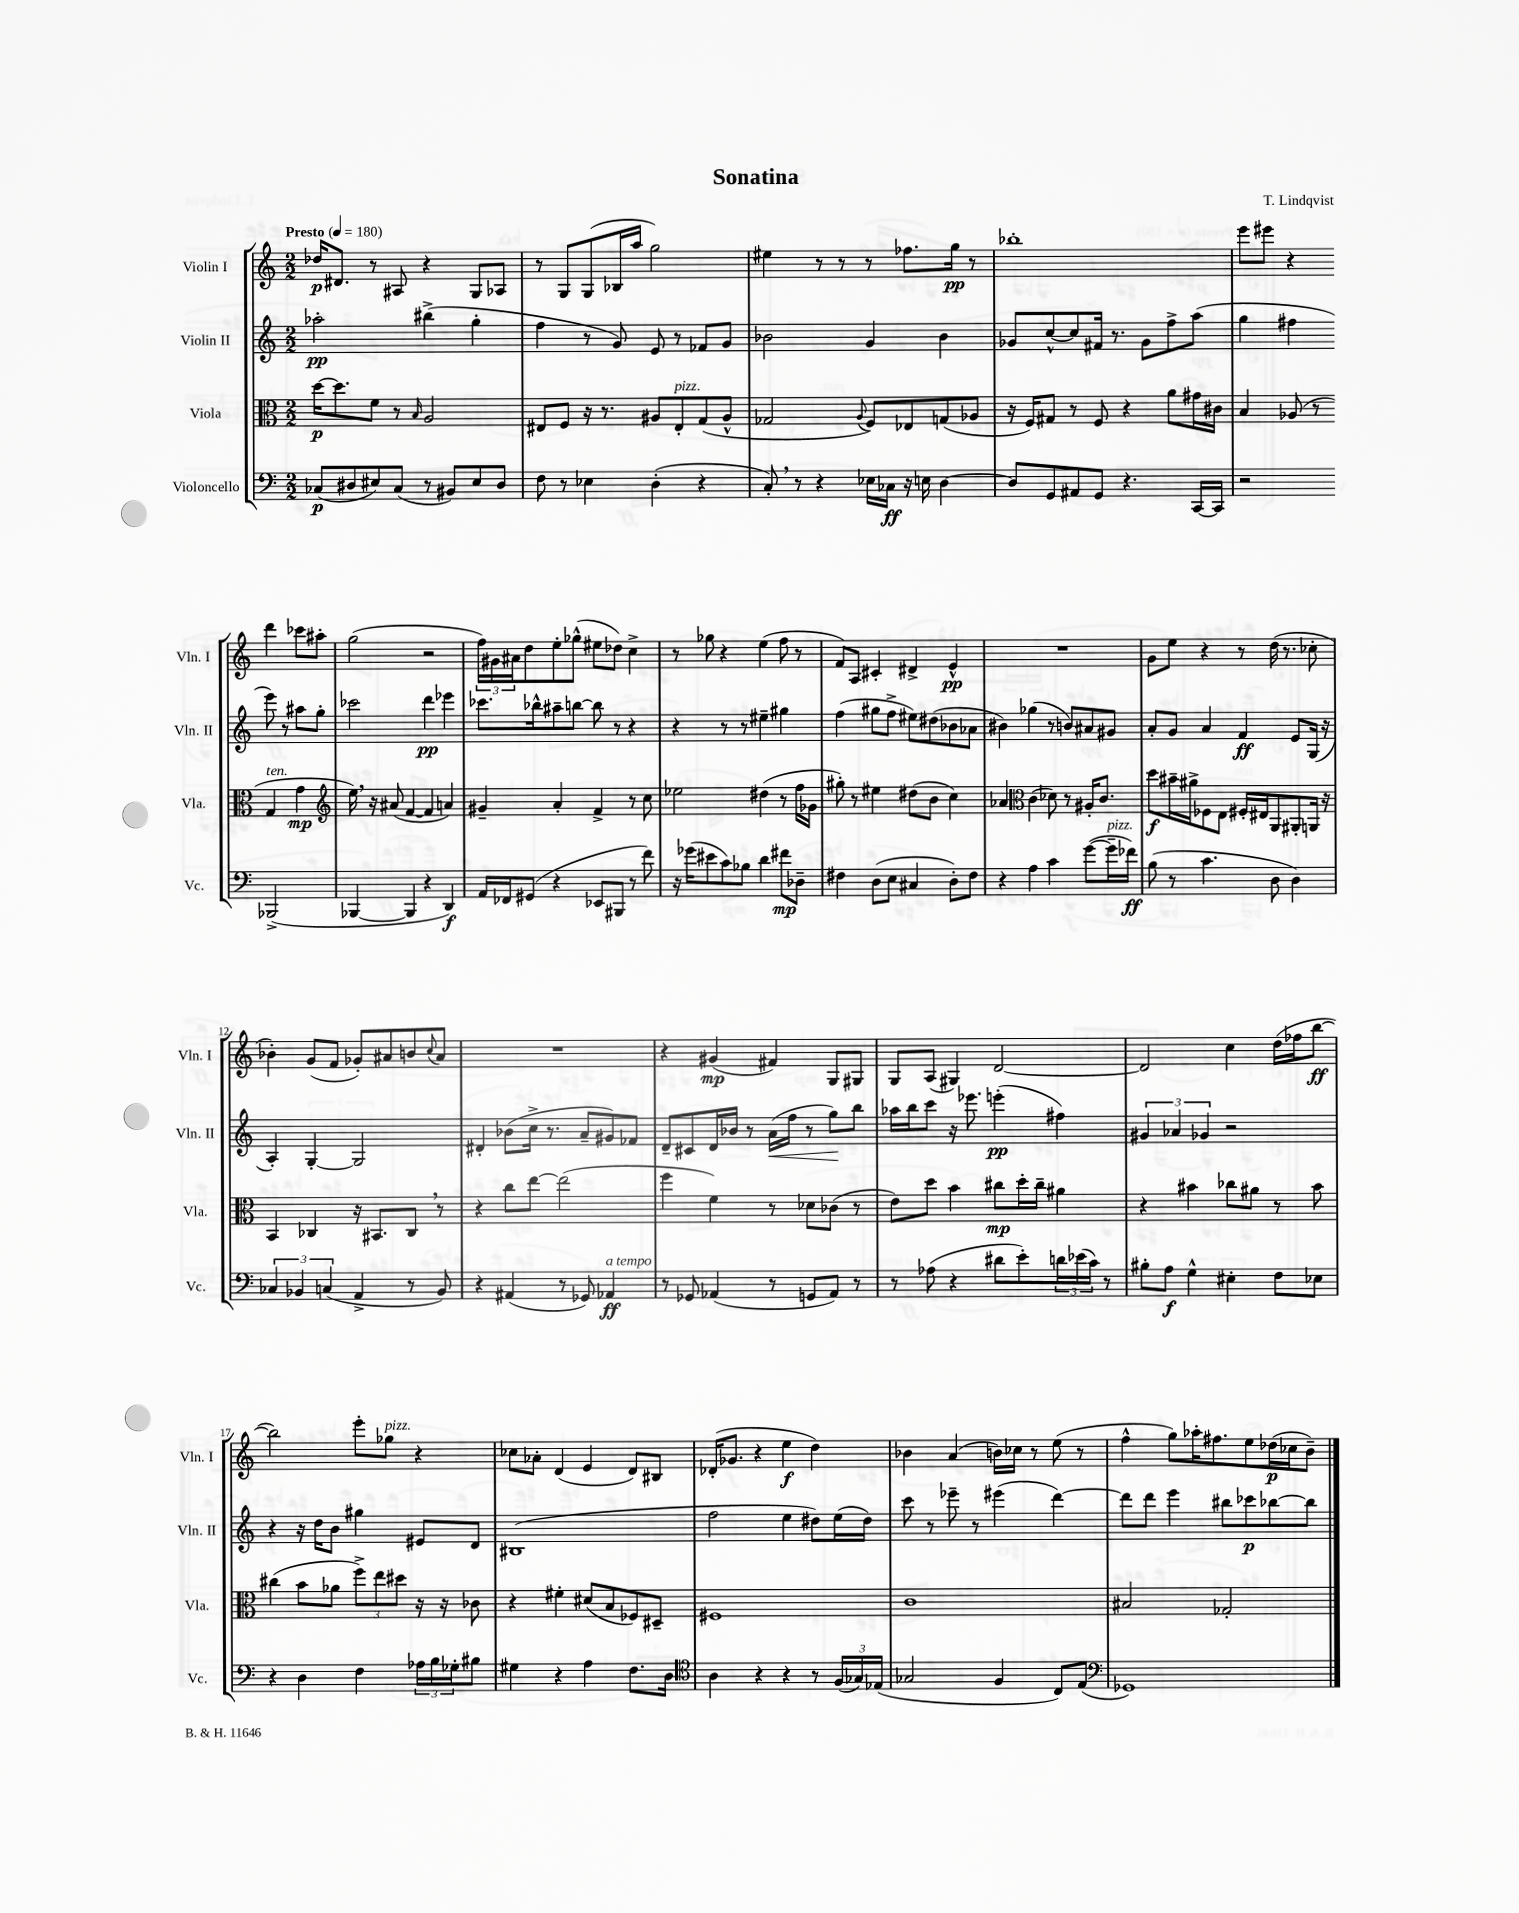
\header { title = "Sonatina" composer = "T. Lindqvist" }
<<
\new StaffGroup <<
\new Staff = "s0" \with { instrumentName = "Violin I" shortInstrumentName = "Vln. I" } {
    \clef treble \key c \major \numericTimeSignature \time 2/2 \tempo "Presto" 4 = 180
    des''16\p dis'8. r8 ais8 r4 g8 aes8 |
    r8 g8 g8( bes16 a''16 g''2) |
    eis''4 r8 r8 r8 fes''8. g''16\pp r8 |
    bes''1-. |
    e'''8 eis'''8 r4 d'''4 ces'''8 ais''8-. |
    g''2( r2 |
    \tuplet 3/2 { f''16) gis'16 ais'16 } d''8 e''8-. ges''8-^( eis''8 des''8) c''4-> |
    r8 ges''8 r4 e''4( f''8 r8 |
    f'8) a8 cis'4-. dis'4-> e'4-^\pp |
    R1 |
    g'8 e''8 r4 r8 d''16( r8. ces''8-. |
    bes'4-.) g'8( f'8 ges'8-.) ais'8 b'8 \appoggiatura { c''8 } ais'8 |
    R1 |
    r4 gis'4\mp( fis'4) g8 gis8 |
    g8 a8( gis4) d'2~ |
    d'2 c''4 d''16( fes''16 b''8~\ff |
    b''2) e'''8-. ges''8^\markup { \italic "pizz." } r4 |
    ces''8 aes'8-. d'4( e'4 d'8) bis8 |
    des'16-.( ges'8. r4 e''4\f d''4) |
    bes'4 a'4( b'16) ces''16 r8 e''8( r8 |
    f''4-^ g''8) aes''16-. fis''8. e''8 des''16\p( ces''16 b'8--) \bar "|." |
}
\new Staff = "s1" \with { instrumentName = "Violin II" shortInstrumentName = "Vln. II" } {
    \clef treble \key c \major \numericTimeSignature \time 2/2
    aes''2-.\pp bis''4->( g''4-. |
    f''4 r8 g'8) e'8 r8 fes'8 g'8 |
    bes'2 g'4 bes'4 |
    ges'8 c''8~-^ c''8 fis'16 r8. ges'8 f''8-> a''8( |
    g''4 fis''4 e'''8) r8 ais''8 g''8-. |
    ces'''2 d'''4\pp ees'''4 |
    ces'''8. bes''16-^ ais''8-- b''8~ b''8 r8 r4 |
    r4 r8 r8 eis''4-- gis''4 |
    f''4( gis''8 f''8-> eis''8) dis''8( bes'8 aes'8 |
    bis'4) ges''4( r8 b'8) ais'8 gis'8 |
    a'8-. g'8 a'4 f'4\ff e'8 g16( r16 |
    a4-.) g4~-. g2 |
    dis'4-. bes'8( c''16-> r8. a'8-- gis'8) fes'8 |
    d'8-- cis'8 d'16 bes'16 r8 a'16\<( f''16 r8 g''8\!) b''8 |
    aes''16 b''16 c'''8 r16 ees'''8. e'''4-.\pp( fis''4) |
    \tuplet 3/2 { gis'4 aes'4 ges'4 } r2 |
    r4 r16 d''16 b'8 gis''4 eis'8 d'8 |
    bis1( |
    f''2 e''4 dis''8) e''16( dis''16) |
    c'''8 r8 ees'''8-- r8 eis'''4( d'''4~) |
    d'''8 d'''8 e'''4 bis''8 ces'''8\p bes''8~ bes''8 \bar "|." |
}
\new Staff = "s2" \with { instrumentName = "Viola" shortInstrumentName = "Vla." } {
    \clef alto \key c \major \numericTimeSignature \time 2/2
    d''16~\p d''8. f'8 r8 \grace { b16 } a2 |
    eis8 f8 r16 r8. ais8 eis8-.^\markup { \italic "pizz." } g8( ais8-^ |
    ges2 \appoggiatura { a8 } f8) ees8 g8( aes8 |
    r16 f16) gis8 r8 f8 r4 a'8 gis'16 cis'16 |
    b4 aes8( r8 g4^\markup { \italic "ten." } g'4\mp |
    \clef treble e''16) \breathe r16 ais'8( f'4~ f'4 a'4) |
    gis'4-- a'4-. f'4-> r8 c''8 |
    ees''2 dis''4( r8 f''16 ges'16 |
    gis''8-.) r8 eis''4 dis''8( b'8 c''4) |
    aes'4 \clef alto c'4( des'8) r8 ais16-. c'8. |
    d''8\f bis'16-- ais'16-> fes8 e8 fis16-. eis16 a,8 ais,8-. a,16 r16 |
    b,4 ces4 r16 bis,8. ces8 \breathe r8 |
    r4 c''8 e''8~ e''2( |
    f''4 f'4) r8 des'8 ces'8( r8 |
    e'8) d''8 b'4 cis''8\mp d''16-. cis''16-- ais'4 |
    r4 bis'4 ces''8 ais'8 r8 bis'8 |
    cis''4( b'8 aes'8 \tuplet 3/2 { f''8->) e''8 dis''8 } r16 r16 ces'8 |
    r4 fis'4-. dis'8( b8 fes8) dis8-- |
    fis1 |
    c'1 |
    bis2 ges2-. \bar "|." |
}
\new Staff = "s3" \with { instrumentName = "Violoncello" shortInstrumentName = "Vc." } {
    \clef bass \key c \major \numericTimeSignature \time 2/2
    ces8\p( dis8 eis8) ces8( r8 bis,8) eis8 dis8 |
    f8 r8 ees4 d4-.( r4 |
    c8-.) \breathe r8 r4 ees16 ces16\ff r16 e16 d4~ |
    d8 g,8 ais,8 g,8 r4. c,16~ c,16 |
    r2 bes,,2->( |
    bes,,4~ bes,,4 r4 d,4\f) |
    a,16 fes,16 gis,8( r4 ees,8 bis,,8 r8 f'8) |
    r16 ges'16( eis'8 c'8) bes8 d'4 fis'8\mp des8-- |
    fis4 d8( e8 cis4 d8-.) fis8 |
    r4 a4 c'4 g'8~( g'16--^\markup { \italic "pizz." } fes'16\ff) |
    b8( r8 c'4. d8 d4) |
    \tuplet 3/2 { ces4 bes,4 c4( } a,4-> r8 bes,8) |
    r4 ais,4( r8 ges,8) aes,4\ff^\markup { \italic "a tempo" } |
    r8 ges,8 aes,4( r8 g,8 aes,8) r8 |
    r8 aes8( r4 dis'8 e'8-.) \tuplet 3/2 { d'16 ees'16( c'16) } r8 |
    bis8-. a8\f g4-^ eis4-. f8 ees8 |
    r4 d4 f4 \tuplet 3/2 { aes16 b16 ges16-. } bis8 |
    gis4 r4 a4 f8. d16 |
    \clef tenor a4 r4 r4 r8 \tuplet 3/2 { f16( ges16) ees16( } |
    ges2 f4 c8) e8( |
    \clef bass ges,1) \bar "|." |
}
>>
>>
